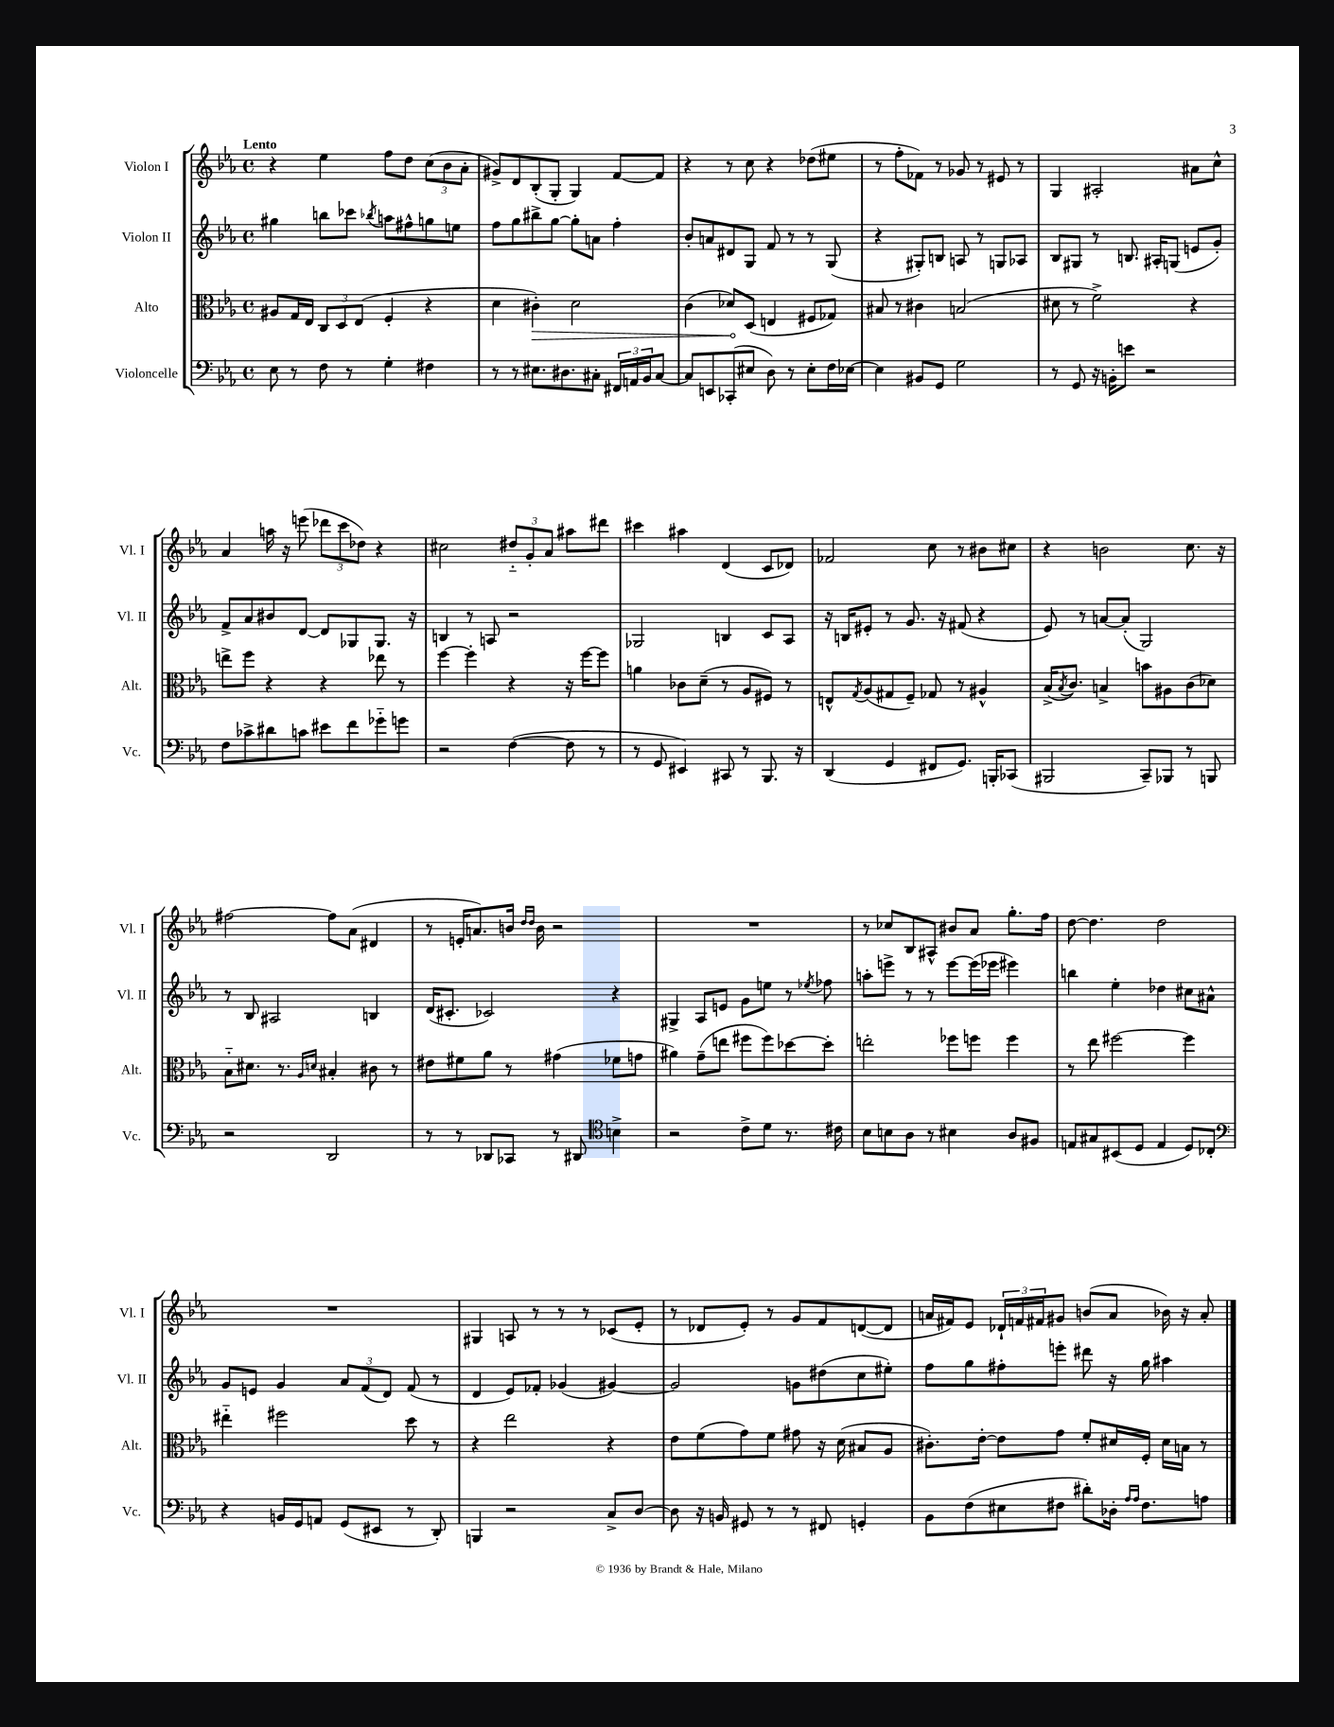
<<
\new StaffGroup <<
\new Staff = "s0" \with { instrumentName = "Violon I" shortInstrumentName = "Vl. I" } {
    \clef treble \key ees \major \defaultTimeSignature \time 4/4 \tempo "Lento"
    r4 ees''4 f''8 d''8 \tuplet 3/2 { c''8( bes'8 aes'8-. } |
    gis'8->) d'8 bes8-.( g8-. g4) f'8~ f'8 |
    r4 r8 c''8 r4 des''8( eis''8 |
    r8 f''8-. fes'8) r8 ges'8 r8 eis'8 r8 |
    g4 ais2-. ais'8 c''8-^ |
    aes'4 a''16 r16 e'''8( \tuplet 3/2 { des'''8 c'''8 des''8) } r4 |
    cis''2 \tuplet 3/2 { dis''8-_ g'8-. aes'8 } ais''8 dis'''8 |
    cis'''4 ais''4 d'4( c'8 des'8) |
    fes'2 c''8 r8 bis'8 cis''8 |
    r4 b'2 c''8. r16 |
    fis''2~ fis''8 aes'8( dis'4 |
    r8 e'16-. a'8.) b'16 \grace { d''16 d''16 } b'16 r2 |
    R1 |
    r8 ces''8 bes8 ais8-^ bis'8 aes'8 g''8.-. f''16 |
    d''8~ d''4. d''2 |
    R1 |
    gis4 a8 r8 r8 r8 ces'8( ees'8-. |
    r8 des'8 ees'8-.) r8 g'8 f'8 d'8~( d'8 |
    a'16 fis'16) ees'8 \tuplet 3/2 { des'16-! f'16 fis'16 } gis'8 b'8( a'8 bes'16) r16 a'8-. \bar "|." |
}
\new Staff = "s1" \with { instrumentName = "Violon II" shortInstrumentName = "Vl. II" } {
    \clef treble \key ees \major \defaultTimeSignature \time 4/4
    gis''4 b''8 ces'''8 \acciaccatura { bes''8 } a''8 fis''8-^ g''8 e''8 |
    f''8 g''8 bis''8-> g''8~ g''8-. a'8 f''4-. |
    bes'8-. a'8 dis'8 g8 f'8 r8 r8 g8( |
    r4 gis8-.) b8 a8 r8 g8 aes8 |
    bes8 gis8 r8 b8. ais16-. g8( e'8 g'8-.) |
    f'8-> aes'8 bis'8 d'8~ d'8 ges8 ges8. r16 |
    b4 r8 a8 r2 |
    ges2 b4 c'8 aes8 |
    r16 b16 eis'8-. r8 g'8. r16 fis'8( r4 |
    ees'8) r8 a'8~ a'8-.( g2) |
    r8 bes8 ais2 b4 |
    d'16( cis'8.-. ces'2) r4 |
    gis4-> aes8 e'8 g'8 e''8 r8 \acciaccatura { ees''8 } fes''8 |
    a''8-. e'''8-> r8 r8 e'''8~ e'''16( ees'''16 eis'''4) |
    b''4 ees''4-. des''4 cis''8 ais'8-^ |
    g'8 e'8 g'4 \tuplet 3/2 { aes'8 f'8( d'8) } f'8( r8 |
    d'4 ees'8) fes'8-. ges'4( gis'4~) |
    gis'2 g'8 dis''8( c''8 eis''8-.) |
    f''8 g''8 fis''8-. e'''8-. dis'''8 r16 g''16 ais''4 \bar "|." |
}
\new Staff = "s2" \with { instrumentName = "Alto" shortInstrumentName = "Alt." } {
    \clef alto \key ees \major \defaultTimeSignature \time 4/4
    ais8 g16 ees16 \tuplet 3/2 { c8 d8 ees8( } f4-. r4 |
    d'4 \once \override Hairpin.circled-tip = ##t cis'4-.\>) d'2 |
    c'4( des'8\!) d8( e4 fis8 ges8) |
    bis8 r8 cis'4 b2( |
    dis'8 r8 f'2->) r4 |
    e''8-> f''8 r4 r4 ees''8 r8 |
    f''4~ f''4-. r4 r16 f''16~ f''8 |
    a'4 ces'8 d'8--( r8 aes8 fis8) r8 |
    e8-^ \acciaccatura { g8 } aes8( gis8 f8--) ges8 r8 ais4-^ |
    bes16->( \acciaccatura { bes8 } c'8.) b4-> b'8 ais8 c'8( des'8) |
    bes8-_ dis'8. r8. \grace { aes16 d'16 } bis4-. cis'8 r8 |
    eis'8 fis'8 aes'8 r8 gis'4( fes'8 g'8 |
    ais'4) g'8--( e''8 fis''8 fis''8) des''8~ des''8-. |
    e''2-. fes''8 f''8 f''4 |
    r8 ees''8 fis''2~ fis''4 |
    eis''4-_ fis''2 d''8 r8 |
    r4 ees''2 r4 |
    ees'8 f'8( g'8) f'8 gis'8 r16 d'16( bis8 aes8 |
    cis'8.-.) ees'16~-. ees'8 g'8 f'8-. dis'16 f16-. dis'16 b16 r8 \bar "|." |
}
\new Staff = "s3" \with { instrumentName = "Violoncelle" shortInstrumentName = "Vc." } {
    \clef bass \key ees \major \defaultTimeSignature \time 4/4
    ees8 r8 f8 r8 g4-. fis4 |
    r8 r8 eis8. dis8. cis8-. \tuplet 3/2 { fis,16 a,16 bes,16 } cis8~ |
    cis8 e,8 ces,8-.( eis8 d8) r8 eis8-. f16 ees16~ |
    ees4 bis,8 g,8 g2 |
    r8 g,8 r16 b,16-. e'8 r2 |
    f8 ces'8-> dis'8 c'8 eis'8 f'8 ges'8-_ g'8 |
    r2 f4~( f8 r8 |
    r8 g,8 eis,4) cis,8 r8 bes,,8. r16 |
    d,4( g,4 fis,8 g,8.) b,,16-. ces,8( |
    bis,,2 c,8--) bes,,8 r8 b,,8 |
    r2 d,2 |
    r8 r8 des,8 ces,8 r8 dis,8 \clef tenor b4-> |
    r2 c'8-> d'8 r8. cis'16 |
    bes8 b8 aes8 r8 bis4 aes8 fis8 |
    e8 gis8 bis,8( d8 e4 d8) ces8-. |
    \clef bass r4 b,16 g,16 a,8 g,8( eis,8 r8 d,8-.) |
    b,,4 r2 c8-> d8~ |
    d8 r16 b,16 gis,8 r8 r8 fis,8 g,4-. |
    bes,8 f8( eis8 fis8 dis'8-.) des16-. \grace { aes16 aes16 } fis8. a8 \bar "|." |
}
>>
>>
\layout { \context { \Score \remove "Bar_number_engraver" } }
